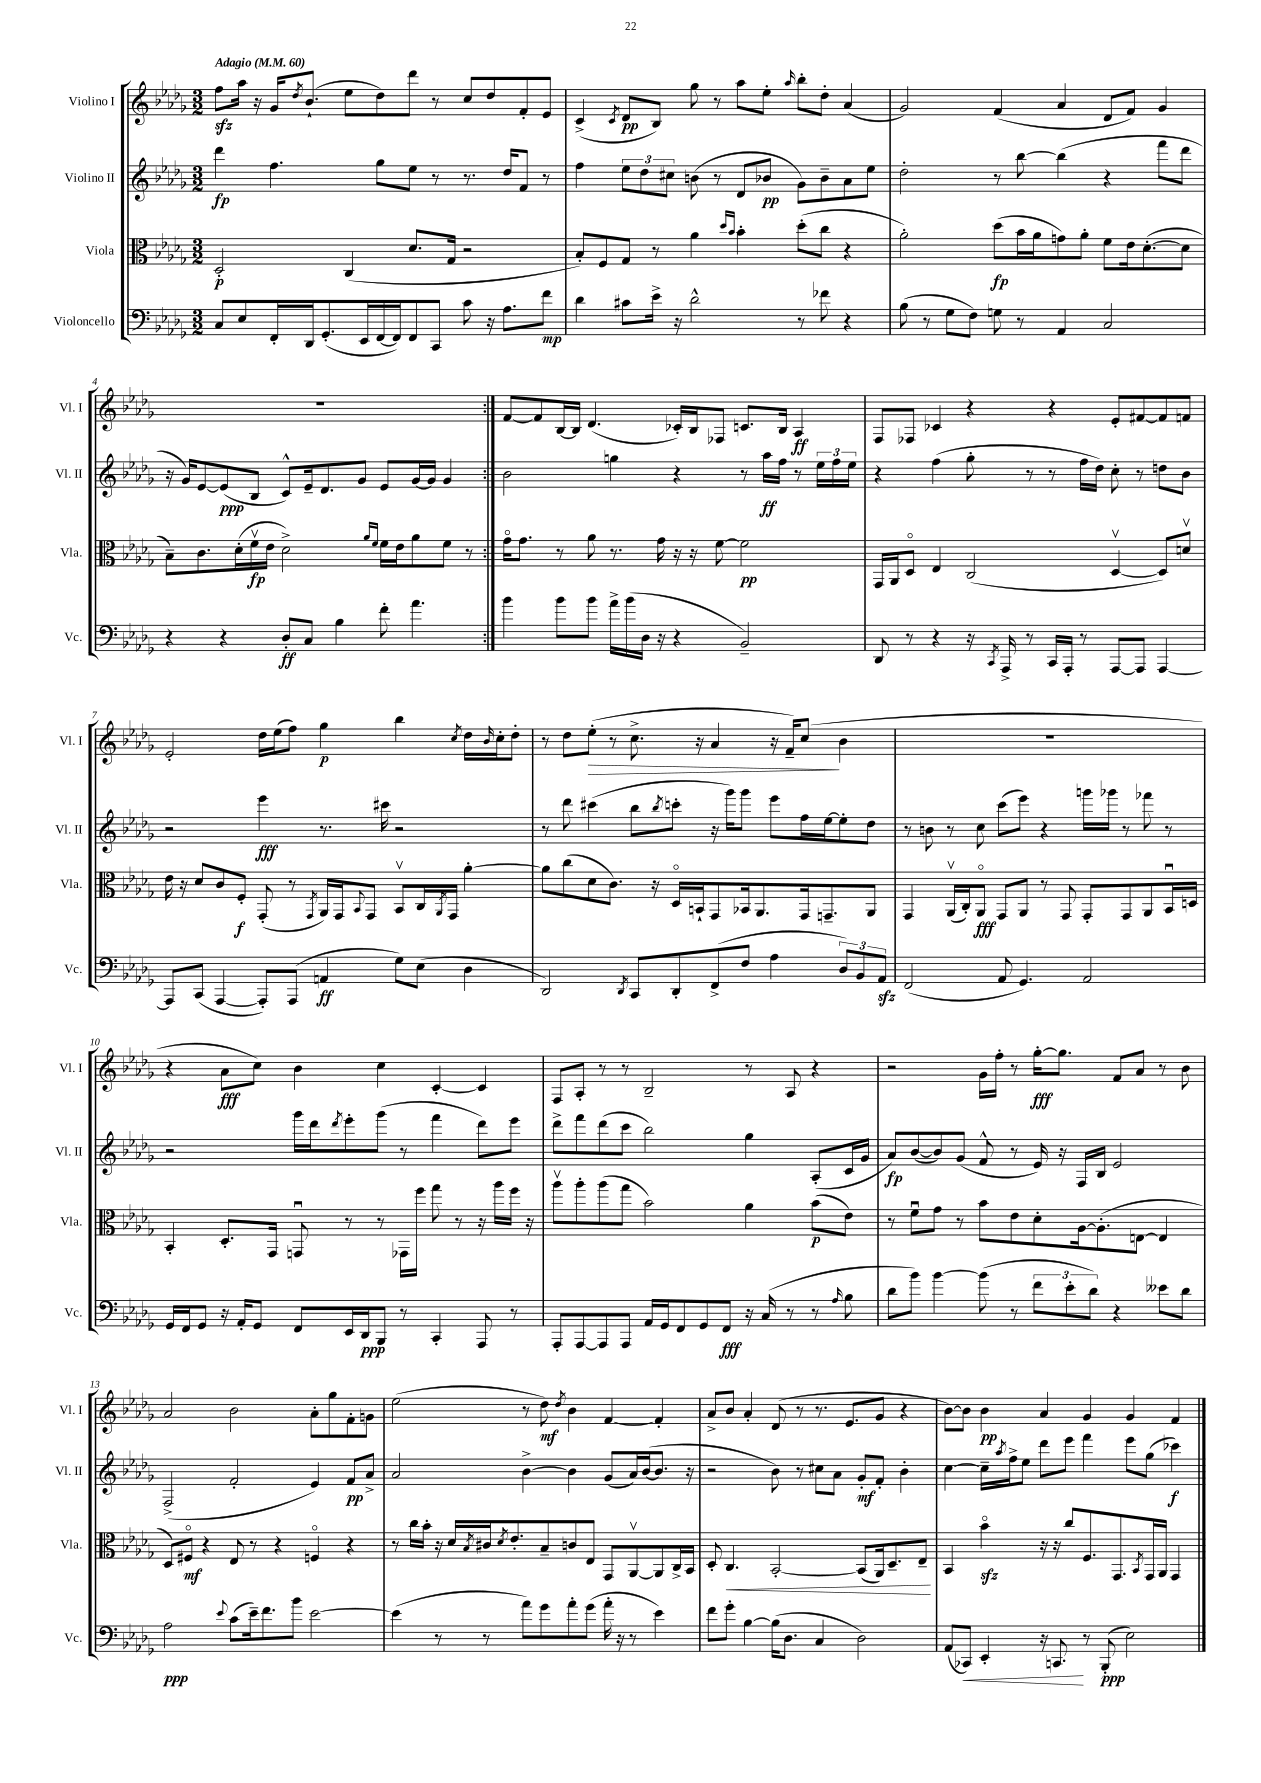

**kern	**kern	**kern	**kern
*staff4	*staff3	*staff2	*staff1
*clefF4	*clefC3	*clefG2	*clefG2
*k[b-e-a-d-g-]	*k[b-e-a-d-g-]	*k[b-e-a-d-g-]	*k[b-e-a-d-g-]
*M3/2	*M3/2	*M3/2	*M3/2
*MM60	*MM60	*MM60	*MM60
8C	2D-'	4ddd-	8ff
8E-	.	.	16aa-
.	.	.	16r
16FF'	.	4.ff	16g-
.	.	.	8qdd-
16DD-	.	.	(8.b-`
(8.GG-'	.	.	.
.	(4C	.	8ee-
16EE-	.	.	.
[16FF	.	8gg-	8dd-)
16FF])	.	.	.
8FF	8.d-	8ee-	8ddd-
8CC	.	8r	8r
.	16G-	.	.
8c	2r	8.r	8cc
16r	.	.	8dd-
8.A-	.	16dd-	.
.	.	8f	8f'
8f	.	8r	8e-
=	=	=	=
4d-	8B-')	4ff	(4c^
.	8F	.	.
.	.	.	8qc
8c#	8G-	12ee-	8d-
.	.	12dd-	.
16e-^	8r	.	8B-)
.	.	12cc#	.
16r	.	.	.
2d-^^	4a-	(8b	8gg-
.	.	8r	8r
.	16qqdd-	.	.
.	16qqb-	.	.
.	4b-'	8d-	8aa-
.	.	8b-	8ee-'
.	.	.	16qqaa-
8r	(8dd-'	8g-)	8bb-'
8f-	8cc	8b-~	8dd-'
4r	4r	8a-	(4a-
.	.	8ee-	.
=	=	=	=
(8B-	2a-')	2dd-'	2g-)
8r	.	.	.
8G-	.	.	.
8F)	.	.	.
8G	(8dd-	8r	(4f
8r	16b-	[8bb-	.
.	16a-	.	.
4AA-	8g)	(4bb-]	4a-
.	8a-'	.	.
2C	8f	4r	8d-
.	16e-	.	8f)
.	([8.d-'	.	.
.	.	8fff	4g-
.	8d-]	8ddd-	.
=	=	=	=
4r	8B-~)	16r	1.r
.	.	16g-)	.
.	8.c	[8e-	.
4r	.	(8e-]	.
.	(16d-'	.	.
.	16fv	8B-	.
.	16e-	.	.
8D-'	2d-^)	8c^^)	.
8C	.	16e-~	.
.	.	8.d-	.
4B-	.	.	.
.	.	8g-	.
.	16qqa-	.	.
.	16qqf	.	.
8f'	16f	8e-	.
.	16e-	.	.
4.a-	8a-	[16g-	.
.	.	16g-]	.
.	8f	4g-	.
.	8r	.	.
=:|!	=:|!	=:|!	=:|!
4b-	16g-o	2b-	[8f
.	8.g-	.	.
.	.	.	8f]
8b-	8r	.	[16B-
.	.	.	16B-]
8b-	8a-	.	(4.d-
16a-^	8.r	4gg	.
(16b-	.	.	.
16D-	.	.	.
16r	16g-	.	.
4r	16r	4r	16c-')
.	16r	.	16B-
.	[8f	.	8F-
2BB-~)	2f]	8r	8.c
.	.	16aa-	.
.	.	16ff	16B-
.	.	8r	4A-
.	.	24ee-	.
.	.	24ff	.
.	.	24ee-	.
=	=	=	=
8DD-	16GG-	4r	8F
.	16AA-	.	.
8r	8D-o	.	8F-
4r	4E-	(4ff	4c-
16r	(2C	8gg-'	4r
8qCC	.	.	.
16AAA-^	.	.	.
8r	.	8r	.
16CC	.	8r	4r
16AAA-'	.	.	.
8r	.	16ff	.
.	.	16dd-)	.
[8AAA-	[4D-v	8cc'	8e-'
8AAA-]	.	8r	[8f#
[4AAA-	8D-])	8dd	8f#]
.	8dv	8b-	8f
=	=	=	=
8AAA-]	16e-	2r	2e-'
.	16r	.	.
(8CC	8d-	.	.
[4AAA-	8c	.	.
.	8F'	.	.
8AAA-'])	(8GG-'	4eee-	16dd-
.	.	.	(16ee-
(8AAA-	8r	.	8ff)
.	8qGG-	.	.
4AA	16AA-)	8.r	4gg-
.	16GG-	.	.
.	8qqBB-	.	.
.	8GG-	.	.
.	.	16ccc#	.
8G-)	8BB-v	2r	4bb-
(8E-	16C	.	.
.	8qAA-	.	.
.	16GG-	.	.
.	.	.	8qcc
4D-	[4a-'	.	16dd-
.	.	.	16qqb-
.	.	.	16cc'
.	.	.	8dd-'
=	=	=	=
2DD-)	8a-]	8r	8r
.	(8cc	8ddd-	8dd-
.	8d-	(4ccc#	(8ee-'
.	8.c)	.	8r
8qDD-	.	.	.
8CC	.	8bb-	8.cc^
.	16r	.	.
.	.	8qbb-	.
8DD-'	16D-o	8ccc'	.
.	16BB`	.	16r
(8FF^	8GG-	16r	4a-
.	.	16ggg-)	.
8F	16BB-	8ggg-	.
.	8.AA-	.	.
4A-	.	8eee-	16r
.	.	.	16f~)
.	16GG-	16ff	(8cc
.	8.GG~	[16ee-	.
12D-)	.	8ee-']	4b-
12BB-	.	.	.
.	8AA-	8dd-	.
12AA-	.	.	.
=	=	=	=
(2FF	4GG-	8r	1.r
.	.	8b	.
.	(16AA-v	8r	.
.	16C')	.	.
.	8AA-o	8cc	.
8AA-	8GG-	(8ccc	.
4.GG-)	8AA-	8eee-)	.
.	8r	4r	.
.	8GG-	.	.
2AA-	8GG-'	16ggg	.
.	.	16ggg-	.
.	8GG-	8r	.
.	8AA-	8fff-	.
.	16BB-u	8r	.
.	16D	.	.
=	=	=	=
16GG-	4BB-'	2r	4r
16FF	.	.	.
8GG-	.	.	.
16r	8.D-'	.	8a-
16AA-'	.	.	.
8GG-	.	.	8cc)
.	16GG-	.	.
8FF	8GGu	16ggg-	4b-
.	.	16ddd-	.
.	.	8qddd-	.
16EE-	8r	8eee-'	.
16DD-	.	.	.
8BBB-	8r	(8ggg-	4cc
8r	16GG-	8r	.
.	16ff	.	.
4CC'	8gg-	4fff	[4c'
.	8r	.	.
8AAA-	16r	8ddd-)	4c]
.	16aa-	.	.
8r	16ff	8eee-	.
.	16r	.	.
=	=	=	=
8AAA-'	8aa-v	8ddd-^	8F
[8AAA-	8aa-'	8fff	8A-'
8AAA-]	(8aa-	(8ddd-	8r
8AAA-	8gg-	8ccc	8r
16AA-	2b-)	2bb-)	2B-~
16GG-	.	.	.
8FF	.	.	.
8GG-	.	.	.
8FF	.	.	.
16r	4a-	4gg-	8r
(16C	.	.	.
8r	.	.	8A-
8r	(8b-	(8A-'	4r
16qqA-	.	.	.
8B-	8e-)	16c	.
.	.	16g-	.
=	=	=	=
8d-	8r	8a-)	2r
8b-)	8fu	([8b-	.
[4b-	8g-	8b-])	.
.	8r	(8g-	.
(8b-]	8b-	8f^^	16g-
.	.	.	16ff'
8r	8e-	8r	8r
12f	8d-'	16e-)	[16gg-'
.	.	16r	8.gg-]
12e-'	.	.	.
.	[16A-	16F	.
12d-)	.	.	.
.	(8.A-']	16B-	.
4r	.	2e-	8f
.	[8E	.	8a-
8e--	4E]	.	8r
8d-	.	.	8b-
=	=	=	=
2A-	8D-)	(2F^	2a-
.	8F#o	.	.
.	4r	.	.
8qqe-	.	.	.
(8c	8E-	2f'	2b-
16e-~)	8r	.	.
8.f	.	.	.
.	4r	.	.
8b-	.	.	.
[2e-	4Fo	4e-)	8a-'
.	.	.	8gg-
.	4r	8f	8f'
.	.	8a-^	8g
=	=	=	=
(4e-]	8r	2a-	(2ee-
.	16cc	.	.
.	16b-'	.	.
8r	16r	.	.
.	16d-	.	.
.	8qB-	.	.
8r	16c#	.	.
.	8qd-	.	.
.	8.e-'	.	.
8a-)	.	[4b-^	8r
8g-	8B-~	.	8dd-)
.	.	.	8qdd-
8a-'	8c	4b-]	4b-
(8g-	8E-	.	.
16a-'	8GG-	(8g-	[4f
16r	.	.	.
8r	[8AA-v	16a-)	.
.	.	([16b-	.
4e-)	8AA-]	8.b-]	4f']
.	16C^	.	.
.	16BB-	16r	.
=	=	=	=
8f	8D-'	2r	8a-^
8g-'	4.C	.	8b-
[4B-	.	.	4a-'
(16B-]	[2BB-'	8b-)	(8d-
8.D-	.	.	.
.	.	8r	8r
4C	.	8cc#	8.r
.	.	8a-	.
.	.	.	8.e-
2D-)	(8BB-]	8g-'	.
.	16AA-)	8f'	8g-
.	8.D-~	.	.
.	.	4b-'	4r
.	8E-~	.	.
=	=	=	=
(8AA-	4BB-	[4cc	[8b-)
8CC-)	.	.	8b-]
4EE-'	4b-o	16cc~]	4b-
.	.	8qaa-	.
.	.	16ff^	.
.	.	8ee-	.
16r	16r	8ddd-	4a-
8.CC	16r	.	.
.	8cc	8eee-	.
8r	8.F	4fff	4g-
(8BBB-'	.	.	.
.	8.GG-	.	.
2E-)	.	8eee-	4g-
.	8qBB-	.	.
.	16GG-	(8gg-	.
.	16AA-	.	.
.	4GG-	4ccc-)	4f
==	==	==	==
*-	*-	*-	*-
